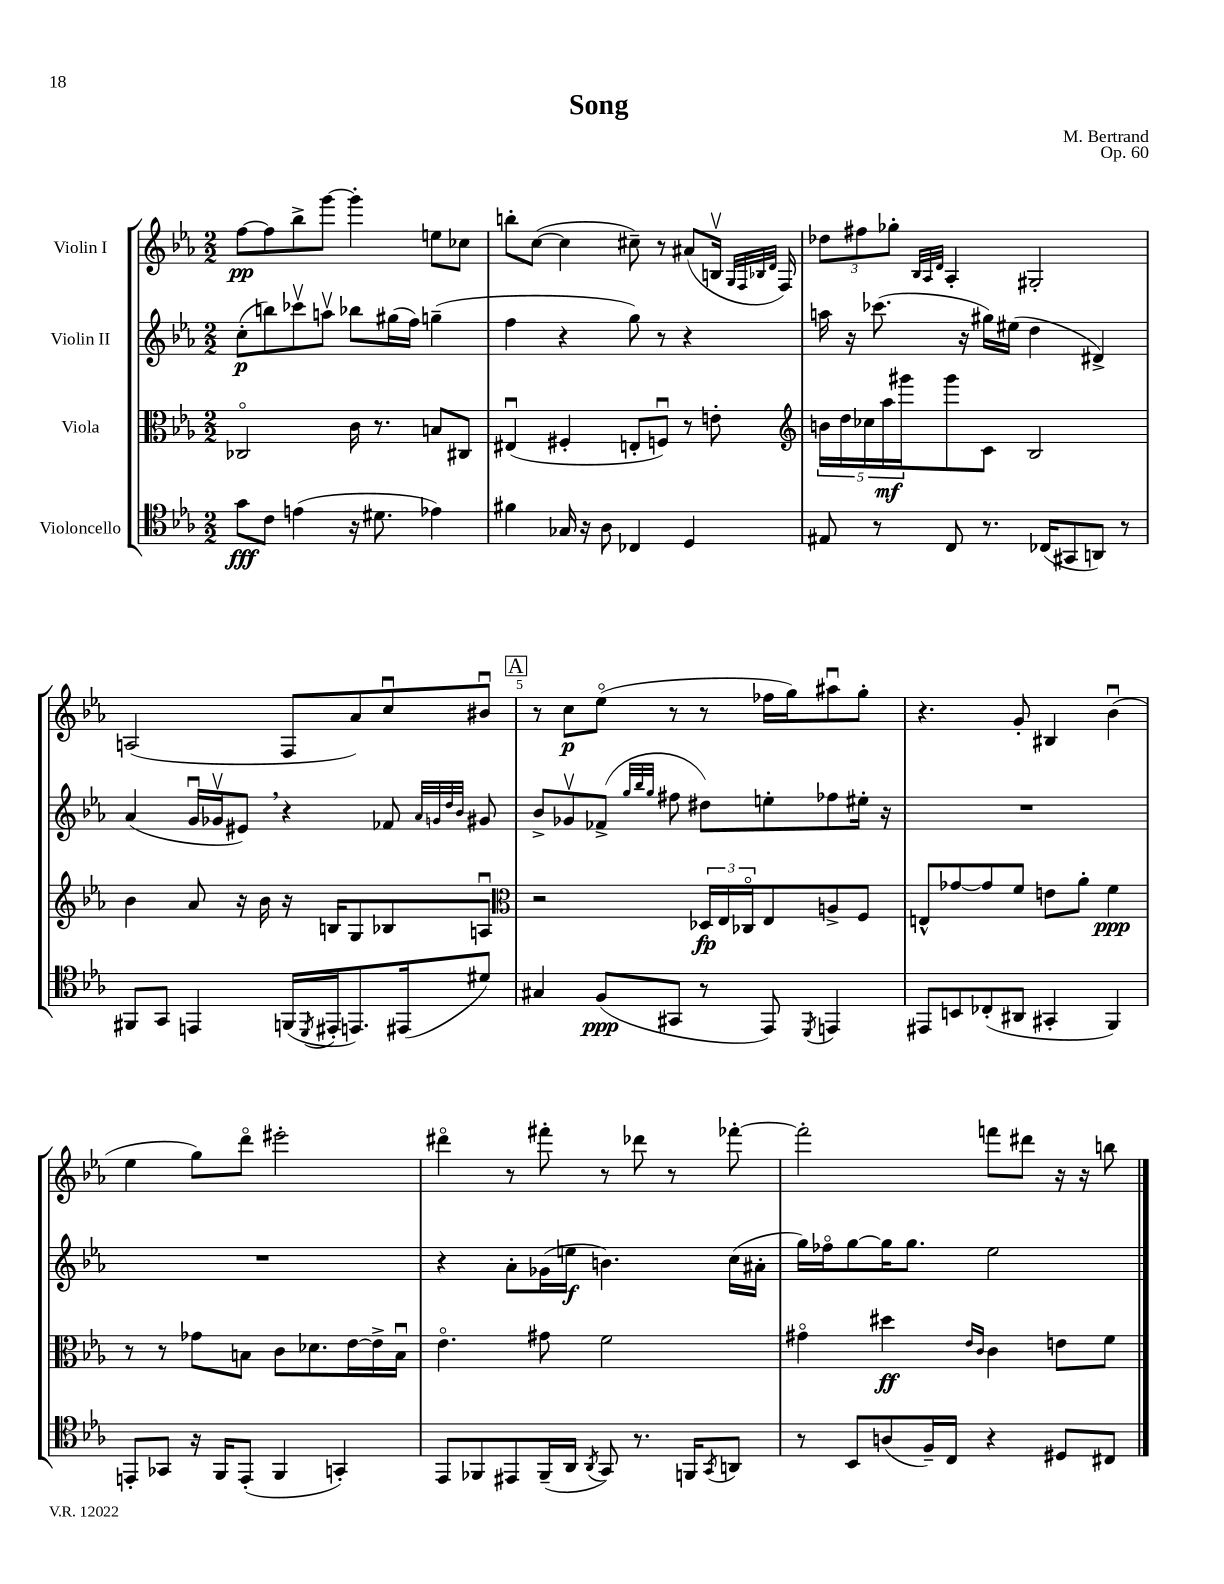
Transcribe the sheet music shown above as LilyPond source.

\header { title = "Song" composer = "M. Bertrand" opus = "Op. 60" }
<<
\new StaffGroup <<
\new Staff = "s0" \with { instrumentName = "Violin I" } {
    \clef treble \key ees \major \numericTimeSignature \time 2/2
    f''8~\pp f''8 bes''8-> g'''8~ g'''4-. e''8 ces''8 |
    b''8-. c''8~( c''4 cis''8--) r8 ais'8( b16\upbow \grace { g32 f32 bes32 d'32 } f16) |
    \tuplet 3/2 { des''8 fis''8 ges''8-. } \grace { bes32 aes32 d'32 } aes4-. gis2-. |
    a2( f8 aes'8) c''8\downbow bis'8\downbow |
    \mark \markup { \box "A" } r8 c''8\p ees''8\flageolet( r8 r8 fes''16 g''16) ais''8\downbow g''8-. |
    r4. g'8-. bis4 bes'4\downbow( |
    ees''4 g''8) d'''8\flageolet eis'''2-. |
    dis'''4\flageolet r8 fis'''8-. r8 des'''8 r8 fes'''8~-. |
    fes'''2-. f'''8 dis'''8 r16 r16 b''8 \bar "|." |
}
\new Staff = "s1" \with { instrumentName = "Violin II" } {
    \clef treble \key ees \major \numericTimeSignature \time 2/2
    c''8-.\p( b''8) ces'''8\upbow a''8\upbow bes''8 gis''16( f''16) g''4--( |
    f''4 r4 g''8) r8 r4 |
    a''16 r16 ces'''8.( r16 gis''16) eis''16( d''4 dis'4->) |
    aes'4( g'16\downbow ges'16\upbow eis'8) \breathe r4 fes'8 \grace { aes'32 g'32 d''32 bes'32 } gis'8 |
    \mark \markup { \box "A" } bes'8-> ges'8\upbow fes'8->( \grace { g''32 bes''32 g''32 } fis''8 dis''8) e''8-. fes''8 eis''16-. r16 |
    R1 |
    R1 |
    r4 aes'8-. ges'16( e''16\f b'4.) c''16( ais'16-. |
    g''16) fes''16\flageolet g''8~ g''16 g''8. ees''2 \bar "|." |
}
\new Staff = "s2" \with { instrumentName = "Viola" } {
    \clef alto \key ees \major \numericTimeSignature \time 2/2
    ces2\flageolet c'16 r8. b8 cis8 |
    eis4\downbow( fis4-. e8-. f8\downbow) r8 e'8-. |
    \clef treble \tuplet 5/4 { b'16 d''16 ces''16 aes''16\mf gis'''16 } gis'''8 c'8 bes2 |
    bes'4 aes'8 r16 bes'16 r16 b16 g8 bes8 a8\downbow |
    \mark \markup { \box "A" } \clef alto r2 \tuplet 3/2 { des16\fp ees16 ces16\flageolet } ees8 a8-> f8 |
    e8-^ ges'8~ ges'8 f'8 e'8 aes'8-. f'4\ppp |
    r8 r8 ges'8 b8 c'8 des'8. ees'16~ ees'16-> b16\downbow |
    ees'4.\flageolet gis'8 f'2 |
    gis'4\flageolet dis''4\ff \grace { ees'16 c'16 } c'4 e'8 f'8 \bar "|." |
}
\new Staff = "s3" \with { instrumentName = "Violoncello" } {
    \clef tenor \key ees \major \numericTimeSignature \time 2/2
    g'8\fff c'8 e'4( r16 dis'8. ees'4) |
    fis'4 ges16 r16 aes8 ces4 d4 |
    eis8 r8 c8 r8. ces16( gis,8 a,8) r8 |
    fis,8 g,8 e,4 f,16( \acciaccatura { d,8 } eis,16-. e,8.) eis,16( dis'8) |
    \mark \markup { \box "A" } gis4 f8\ppp( gis,8 r8 ees,8) \acciaccatura { d,8 } e,4 |
    eis,8 b,8 ces8-.( ais,8 gis,4-. f,4) |
    e,8-. ges,8 r16 f,16 e,8-.( f,4 g,4-.) |
    ees,8 fes,8 eis,8 fes,16--( aes,16 \acciaccatura { aes,8 } g,8) r8. f,16 \acciaccatura { g,8 } a,8 |
    r8 bes,8 a8( f16--) c16 r4 dis8 cis8 \bar "|." |
}
>>
>>
\layout { \context { \Score \override BarNumber.break-visibility = ##(#f #t #t) barNumberVisibility = #(every-nth-bar-number-visible 5) } }
